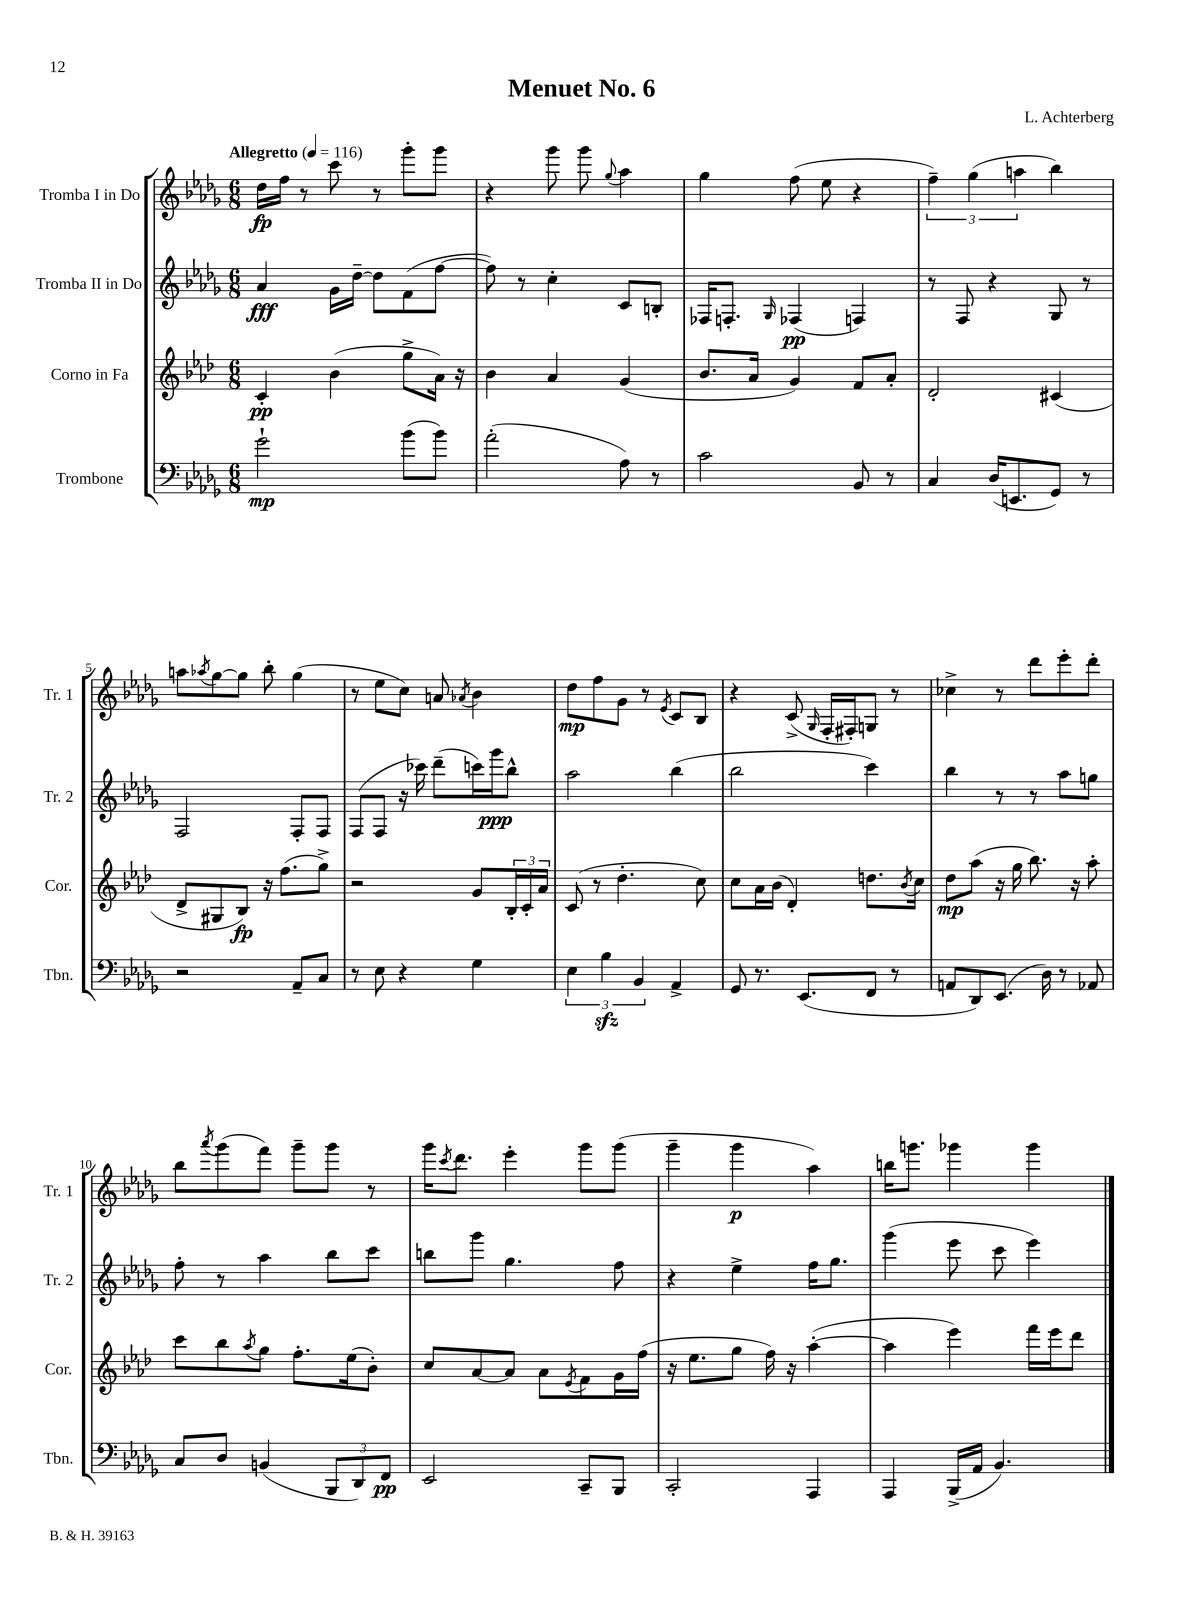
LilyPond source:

\header { title = "Menuet No. 6" composer = "L. Achterberg" }
<<
\new StaffGroup <<
\new Staff = "s0" \with { instrumentName = "Tromba I in Do" shortInstrumentName = "Tr. 1" } {
    \clef treble \key des \major \numericTimeSignature \time 6/8 \tempo "Allegretto" 4 = 116
    des''16\fp f''16 r8 c'''8 r8 ges'''8-. ges'''8 |
    r4 ges'''8 ges'''8 \appoggiatura { ges''8 } aes''4 |
    ges''4 f''8( ees''8 r4 |
    \tuplet 3/2 { f''4--) ges''4( a''4 } bes''4) |
    a''8 \acciaccatura { aes''8 } ges''8~ ges''8 bes''8-. ges''4( |
    r8 ees''8 c''8) a'8 \acciaccatura { aes'8 } bes'4 |
    des''8\mp f''8 ges'8 r8 \acciaccatura { ees'8 } c'8 bes8 |
    r4 c'8->( \grace { ges16 } f16-. fis16-.) g8 r8 |
    ces''4-> r8 des'''8 ees'''8-. des'''8-. |
    bes''8 \acciaccatura { aes'''8 } ges'''8( f'''8) ges'''8-- ges'''8 r8 |
    ges'''16 \acciaccatura { c'''8 } des'''8. ees'''4-. ges'''8 ges'''8( |
    ges'''4-- ges'''4\p aes''4) |
    b''16 g'''8. ges'''4 ges'''4 \bar "|." |
}
\new Staff = "s1" \with { instrumentName = "Tromba II in Do" shortInstrumentName = "Tr. 2" } {
    \clef treble \key des \major \numericTimeSignature \time 6/8
    aes'4\fff ges'16 des''16~-- des''8 f'8( f''8~ |
    f''8) r8 c''4-. c'8 b8-. |
    fes16 f8.-. \grace { ges16 } fes4\pp( f4) |
    r8 f8 r4 ges8 r8 |
    f2 f8-. f8 |
    f8( f8 r16 ces'''16) des'''8--( c'''16) ges'''16\ppp bes''8-^ |
    aes''2 bes''4( |
    bes''2 c'''4) |
    bes''4 r8 r8 aes''8 g''8 |
    f''8-. r8 aes''4 bes''8 c'''8 |
    b''8 ges'''8 ges''4. f''8 |
    r4 ees''4-> f''16 ges''8. |
    ges'''4( ees'''8 c'''8 ees'''4) \bar "|." |
}
\new Staff = "s2" \with { instrumentName = "Corno in Fa" shortInstrumentName = "Cor." } {
    \clef treble \key aes \major \numericTimeSignature \time 6/8
    c'4-.\pp bes'4( g''8-> aes'16) r16 |
    bes'4 aes'4 g'4( |
    bes'8. aes'16 g'4) f'8 aes'8-. |
    des'2-. cis'4( |
    des'8-> gis8 bes8\fp) r16 f''8.( g''8->) |
    r2 g'8 \tuplet 3/2 { bes16-. c'16-. aes'16 } |
    c'8( r8 des''4.-. c''8) |
    c''8 aes'16 bes'16( des'4-.) d''8. \acciaccatura { bes'8 } c''16 |
    des''8\mp aes''8( r16 g''16 bes''8.) r16 aes''8-. |
    c'''8 bes''8 \acciaccatura { aes''8 } g''8 f''8.-. ees''16( bes'8-.) |
    c''8 aes'8~ aes'8 aes'8 \acciaccatura { ees'8 } f'8 g'16 f''16( |
    r16 ees''8. g''8 f''16) r16 aes''4~-.( |
    aes''4 ees'''4) f'''16 ees'''16 des'''8 \bar "|." |
}
\new Staff = "s3" \with { instrumentName = "Trombone" shortInstrumentName = "Tbn." } {
    \clef bass \key des \major \numericTimeSignature \time 6/8
    ges'2-!\mp bes'8( bes'8) |
    aes'2-.( aes8) r8 |
    c'2 bes,8 r8 |
    c4 des16( e,8. ges,8) r8 |
    r2 aes,8-- c8 |
    r8 ees8 r4 ges4 |
    \tuplet 3/2 { ees4 bes4\sfz bes,4 } aes,4-> |
    ges,8 r8. ees,8.( f,8 r8 |
    a,8 des,8) ees,8.( des16) r8 aes,8 |
    c8 des8 b,4( \tuplet 3/2 { bes,,8 des,8) f,8\pp } |
    ees,2 c,8-- bes,,8 |
    c,2-. aes,,4 |
    aes,,4 bes,,16->( aes,16 bes,4.) \bar "|." |
}
>>
>>
